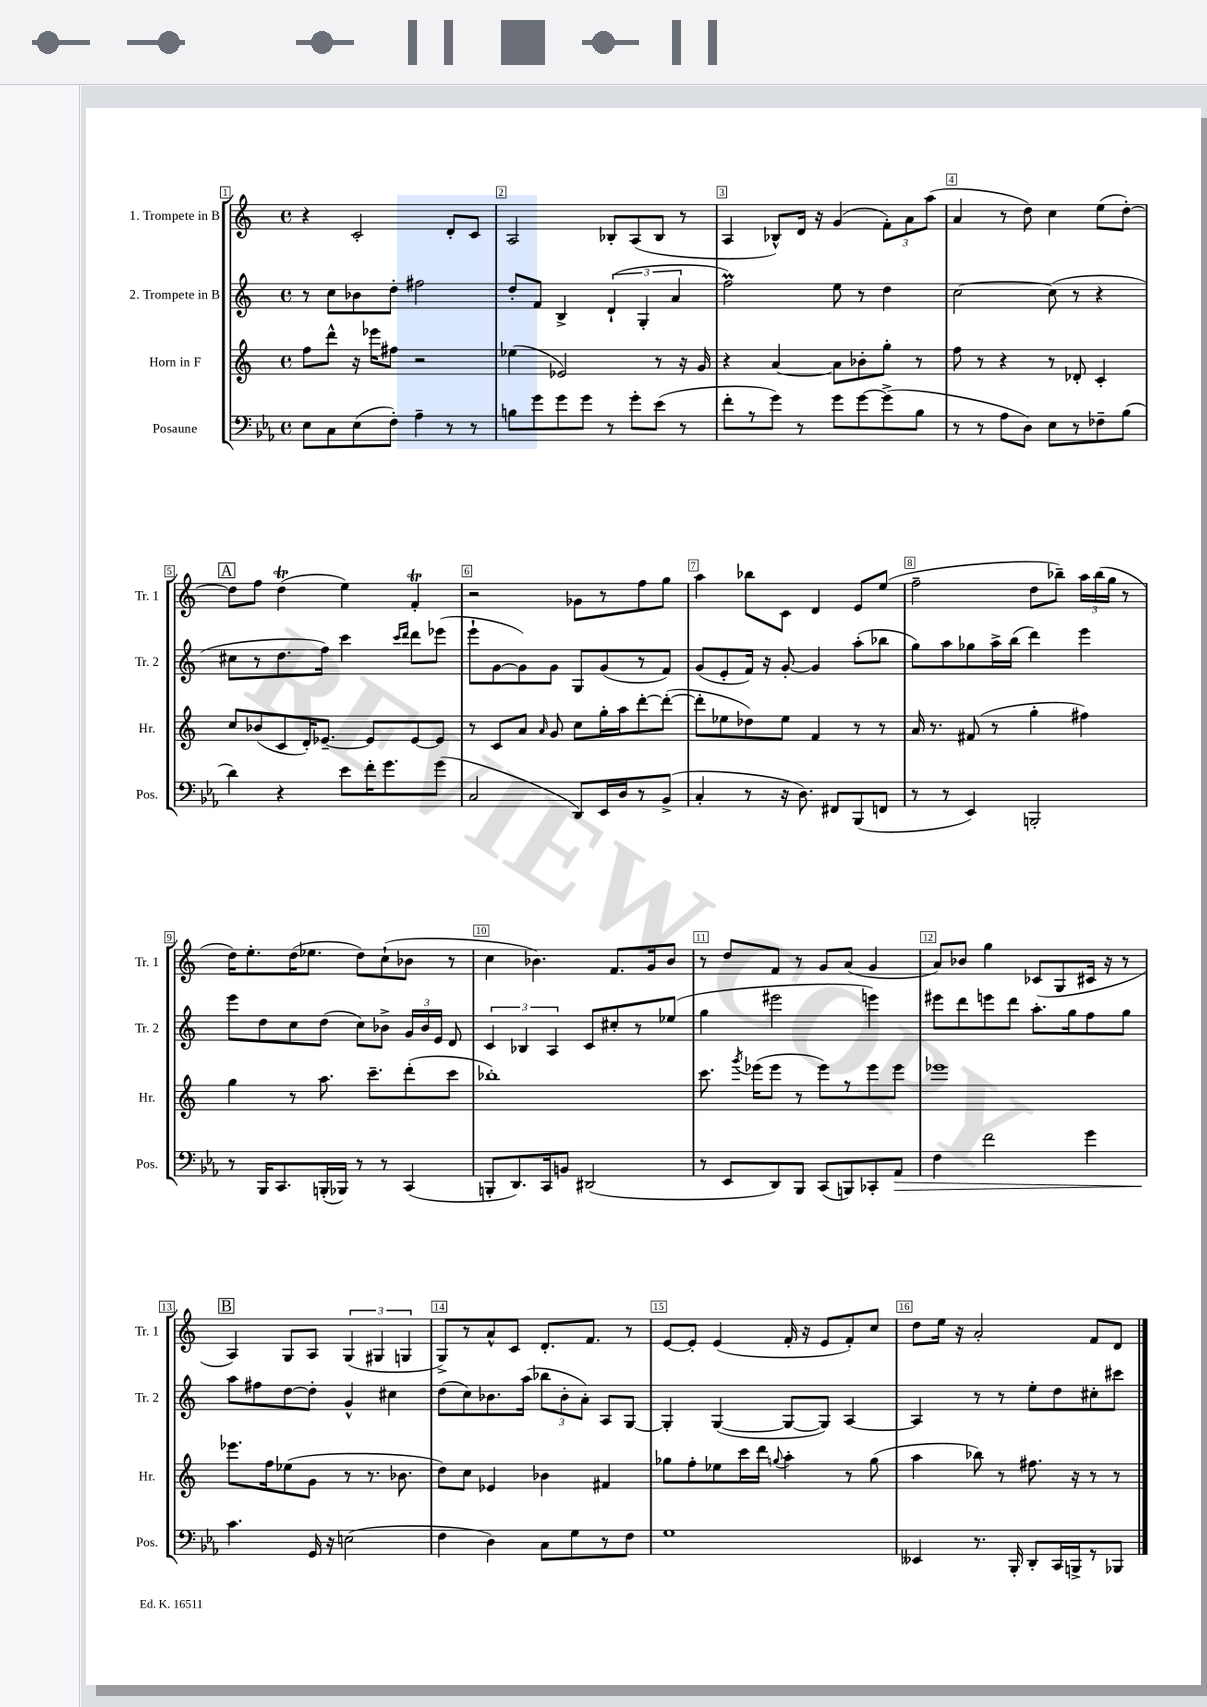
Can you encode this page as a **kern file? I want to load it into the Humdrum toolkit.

**kern	**kern	**kern	**kern
*staff4	*staff3	*staff2	*staff1
*clefF4	*clefG2	*clefG2	*clefG2
*k[b-e-a-]	*k[]	*k[]	*k[]
*M4/4	*M4/4	*M4/4	*M4/4
*met(c)	*met(c)	*met(c)	*met(c)
8E-	8ff	8r	4r
8C	8ddd^^	8cc	.
(8E-	16r	8b-	2c'
.	16eee-	.	.
8F')	8ff#	8dd'	.
4A-~	2r	2ff#	.
8r	.	.	8d'
8r	.	.	8c
=	=	=	=
8B	(4ee-	8dd'	2A
8g	.	8f	.
8g	2e-)	4B^	.
8g	.	.	.
8r	.	(6d`	8B-'
8g'	.	.	(8A
.	.	6G'	.
(8e-	8r	.	8B-
.	.	6a	.
8r	16r	.	8r
.	16g	.	.
=	=	=	=
8f'	4r	2ff)	4A
8r	.	.	.
8g)	[4a	.	8B-^^)
8r	.	.	16d
.	.	.	16r
8g	8a]	8ee	(4g
[8g	8b-'	8r	.
(8g^]	8gg'	4dd	12f')
.	.	.	12a
8B-	8r	.	.
.	.	.	(12aa
=	=	=	=
8r	8ff	[2cc	4a
8r	8r	.	.
8A-	4r	.	8r
8D)	.	.	8dd)
8E-	8r	(8cc]	4cc
8r	8d-'	8r	.
8F-~	4c'	4r	(8ee
(8B-	.	.	[8dd')
=	=	=	=
4d)	8cc	8cc#	8dd]
.	(8b-	8r	8ff
4r	8c	8.dd	(4dd
.	16d')	.	.
.	[8.e-~	16ff)	.
8e-	.	4ccc	4ee)
16f'	8e-]	.	.
8.g	.	.	.
.	.	16qqccc	.
.	.	16qqddd	.
.	[8e-	8ddd	4f'
(8g	8e-]	(8eee-	.
=	=	=	=
2C	8r	8eee`	2r
.	8c	[8g	.
.	8a	8g])	.
.	16qqa	.	.
.	8g	8g	.
8DD)	8cc	8G	8g-
16EE-	16gg'	(8g	8r
16D	16aa	.	.
8r	[8ddd'	8r	8ff
(8BB-^	(8ddd'_	8f)	8gg
=	=	=	=
4C'	8ddd']	(8g	4aa
.	8ee-	8e'	.
8r	8dd-)	16f)	8bb-
.	.	16r	.
16r	8ee-	[8g'	8c
8.D)	.	.	.
.	4f	4g]	4d
8FF#	.	.	.
(8BBB-	8r	(8aa'	8e
8FF	8r	8bb-	(8ee
=	=	=	=
8r	16a	8gg)	2ff~
.	8.r	.	.
8r	.	8aa	.
4EE-)	(8f#	8gg-	.
.	8r	16aa^	.
.	.	(16bb	.
2BBB'	4gg'	4ddd)	8dd
.	.	.	8bb-~)
.	4ff#)	4eee	24aa
.	.	.	(24bb-
.	.	.	24gg
.	.	.	8r
=	=	=	=
8r	4gg	8eee	16dd)
.	.	.	8.ee'
16BBB-	.	8dd	.
8.CC	.	.	.
.	8r	8cc	(16dd
.	.	.	8.ee-
(16BBB'	8.aa	(8dd	.
16BBB-)	.	.	.
8r	.	8cc)	8dd)
.	8.ccc~	.	.
8r	.	8b-^	(8cc`
(4CC	(8ddd'	24g	8b-
.	.	24b-	.
.	.	24e	.
.	8ccc	8d	8r
=	=	=	=
8BBB'	1bb-')	6c	4cc
8.DD)	.	.	.
.	.	6B-	.
.	.	.	4.b-)
16CC	.	.	.
.	.	6A	.
8BB	.	.	.
(2DD#	.	8c	.
.	.	8cc#'	8.f
.	.	8r	.
.	.	.	16g
.	.	(8ee-	8b-
=	=	=	=
8r	8.ccc	4gg	8r
8EE-	.	.	8dd
.	8qggg	.	.
.	(16eee-	.	.
8DD)	8eee-	2eee#	8f
8BBB-	8r	.	8r
(8CC	8eee-)	.	8g
8BBB)	8r	.	(8a
8CC-'	8eee-	4eee)	4g
8AA-	8eee-	.	.
=	=	=	=
4F	1eee-	8eee#	8a)
.	.	8ddd	8b-
2f	.	8eee	4gg
.	.	8ddd	.
.	.	8.aa'	(8c-
.	.	.	8G
.	.	16gg	.
4g	.	8ff	16c#
.	.	.	16r
.	.	8gg	8r
=	=	=	=
4.c	8.eee-	8aa	4A)
.	.	8ff#	.
.	16ff	.	.
.	(8ee-	[8dd	8G
16GG	8g	8dd']	8A
16r	.	.	.
(2E	8r	4g^^	(6G
.	8.r	.	.
.	.	.	6G#
.	.	4cc#	.
.	8.b-	.	.
.	.	.	6G
=	=	=	=
4F	8dd)	(8dd	8G^)
.	8cc	8cc)	8r
4D)	4e-	8.b-	8a^^
.	.	.	8c
.	.	(16aa	.
8C	4b-	12bb-	8.d'
.	.	12b-'	.
8G	.	.	.
.	.	12a')	.
.	.	.	8.f
8r	4f#	8A	.
8F	.	[8G	8r
=	=	=	=
1G	8gg-	4G']	[8e
.	8ff'	.	8e']
.	8ee-	([4G	(4e
.	16ccc	.	.
.	16ddd	.	.
.	8qqgg	.	.
.	4aa'	8G_	16f'
.	.	.	16r
.	.	8G])	8e
.	8r	[4A	8f')
.	(8gg	.	8cc
=	=	=	=
4EE--	4aa	4A]	8dd
.	.	.	16ee
.	.	.	16r
8.r	8bb-)	8r	2a'
.	8r	8r	.
16BBB-'	.	.	.
8DD'	8.ff#	8ee'	.
16CC	.	8dd	.
16BBB^	16r	.	.
8r	8r	8cc#'	8f
8BBB-	8r	8ccc#	8d
==	==	==	==
*-	*-	*-	*-
